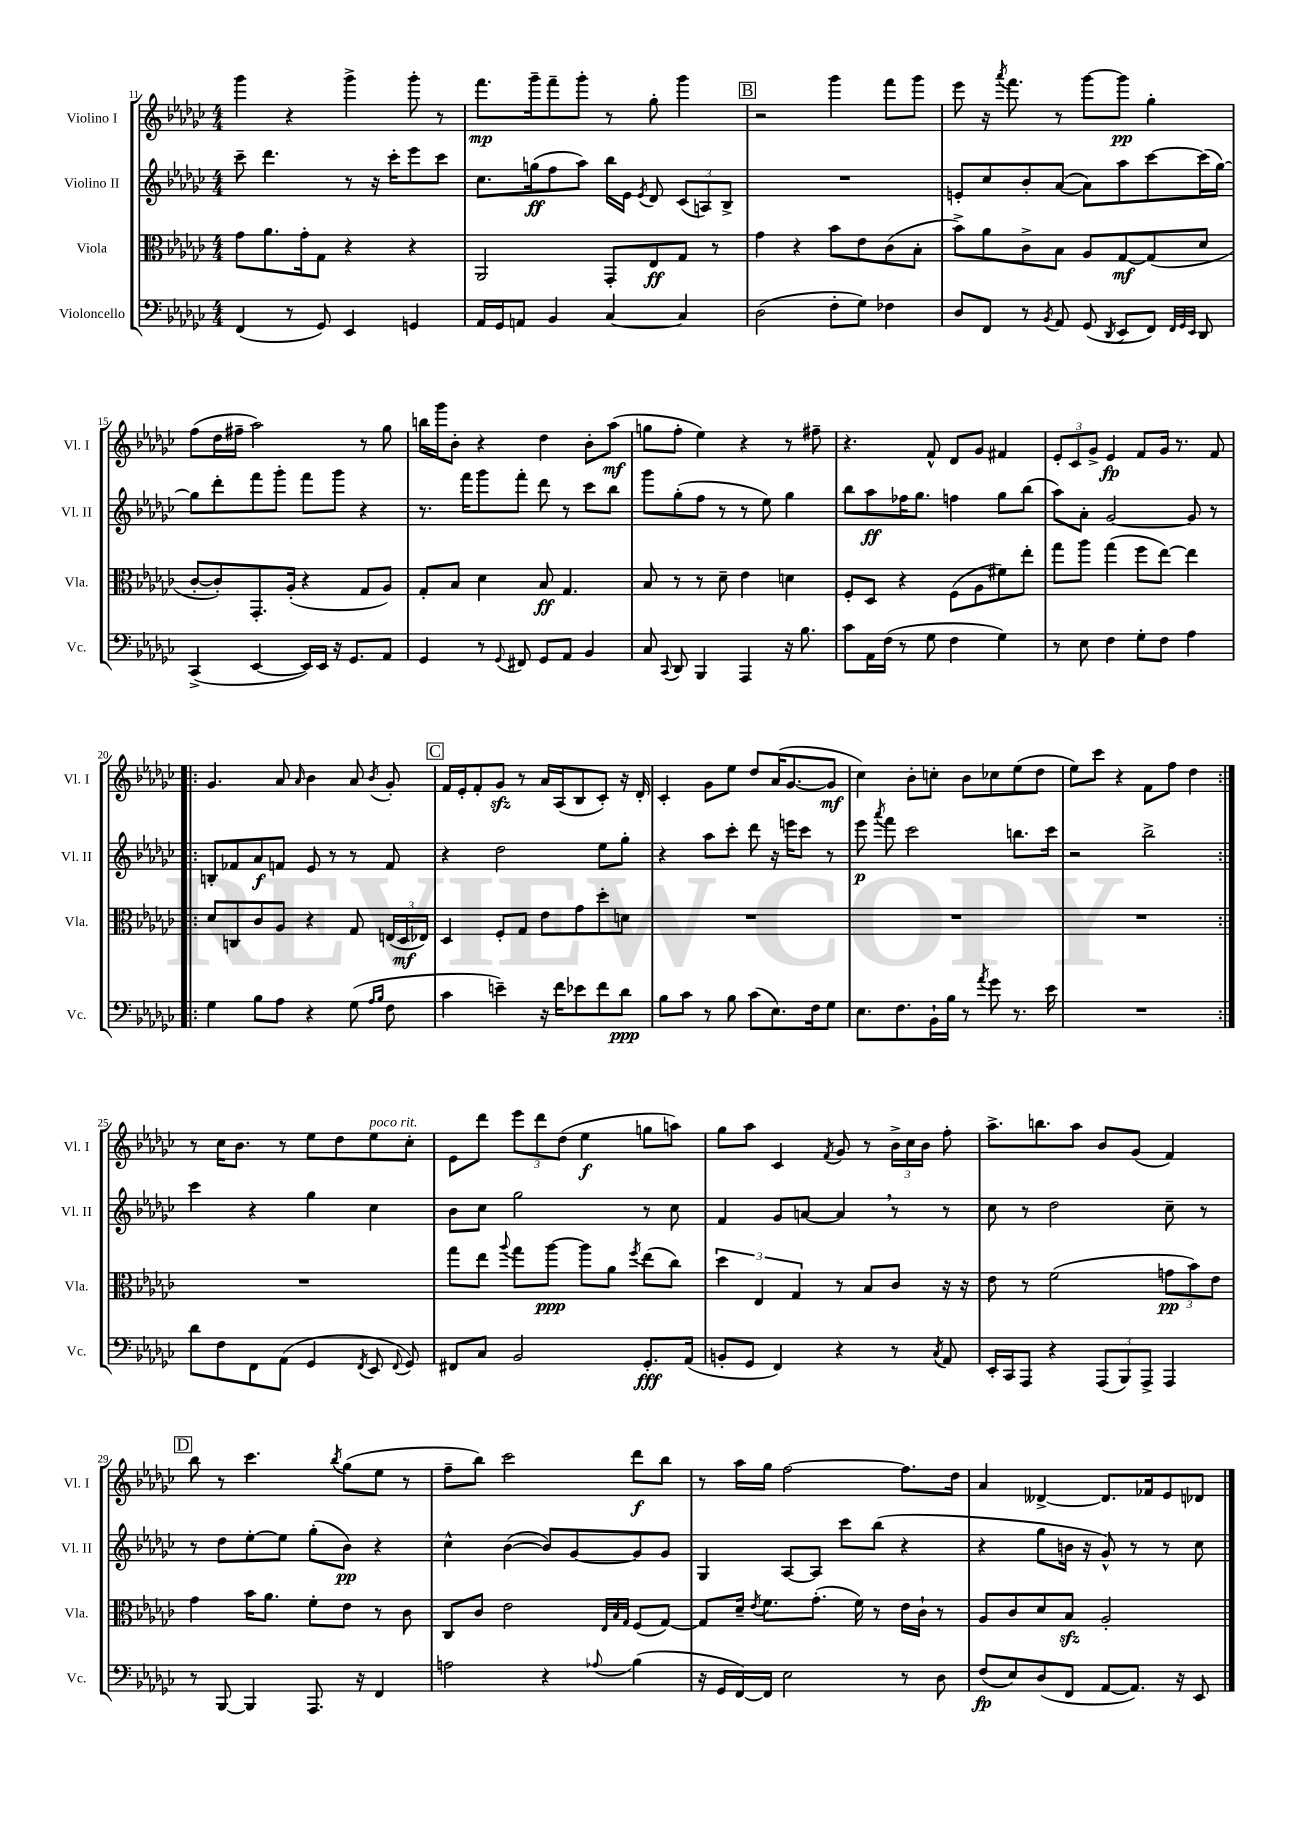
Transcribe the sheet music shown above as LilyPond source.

<<
\new StaffGroup <<
\new Staff = "s0" \with { instrumentName = "Violino I" shortInstrumentName = "Vl. I" } {
    \clef treble \key ges \major \numericTimeSignature \time 4/4
    \autoBeamOff ges'''4 r4 ges'''4-> ges'''8-. r8 |
    f'''8.[\mp ges'''16-- f'''8-- ges'''8]-. r8 ges''8-. ges'''4 |
    \mark \markup { \box "B" } r2 ges'''4 f'''8[ ges'''8] |
    ees'''8 r16 \acciaccatura { aes'''8 } f'''8. r8 ges'''8[~ ges'''8]\pp ges''4-. |
    f''8[( des''16 fis''16]-- aes''2) r8 ges''8 |
    b''16[ ges'''16 bes'8]-. r4 des''4 bes'8[-. aes''8]\mf( |
    g''8[ f''8]-. ees''4) r4 r8 fis''8-- |
    r4. f'8-^ des'8[ ges'8] fis'4 |
    \tuplet 3/2 { ees'8[-. ces'8 ges'8]-> } ees'4\fp f'8[ ges'16] r8. f'8 |
    \repeat volta 2 { ges'4. aes'8 \grace { aes'16 } bes'4 aes'8 \acciaccatura { bes'8 } ges'8-. |
    \mark \markup { \box "C" } f'16[ ees'16-. f'8-. ges'8]\sfz r8 aes'16[ aes16( bes8 ces'8]-.) r16 des'16-. |
    ces'4-. ges'8[ ees''8] des''8[ aes'16( ges'8.~ ges'8]\mf |
    ces''4) bes'8[-. c''8]-. bes'8[ ces''8 ees''8( des''8] |
    ees''8[) ces'''8] r4 f'8[ f''8] des''4 | }
    r8 ces''16[ bes'8.] r8 ees''8[ des''8 ees''8^\markup { \italic "poco rit." } ces''8]-. |
    ees'8[ des'''8] \tuplet 3/2 { ees'''8[ des'''8 des''8]( } ees''4\f g''8[ a''8]) |
    ges''8[ aes''8] ces'4 \acciaccatura { f'8 } ges'8 r8 \tuplet 3/2 { bes'16[-> ces''16 bes'16] } f''8-. |
    aes''8.[-> b''8. aes''8] bes'8[ ges'8]( f'4) |
    \mark \markup { \box "D" } bes''8 r8 ces'''4. \acciaccatura { bes''8 } ges''8[( ees''8] r8 |
    f''8[-- bes''8]) ces'''2 des'''8[\f bes''8] |
    r8 aes''16[ ges''16] f''2~ f''8.[ des''16] |
    aes'4 deses'4~-> deses'8.[ fes'16 ees'8 des'8] \bar "|." |
}
\new Staff = "s1" \with { instrumentName = "Violino II" shortInstrumentName = "Vl. II" } {
    \clef treble \key ges \major \numericTimeSignature \time 4/4
    \autoBeamOff ces'''8-- des'''4. r8 r16 ces'''16[-. ees'''8 ces'''8] |
    ces''8.[ g''16\ff( f''8 aes''8]) bes''16[ ees'16] \acciaccatura { ees'8 } des'8 \tuplet 3/2 { ces'8[( a8) bes8]-> } |
    \mark \markup { \box "B" } R1 |
    e'8[-. ces''8 bes'8-. aes'8]~( aes'8[) aes''8 ces'''8~ ces'''16( ges''16]~) |
    ges''8[ des'''8-. f'''8 ges'''8]-. f'''8[ ges'''8] r4 |
    r8. f'''16[ ges'''8 f'''8]-. des'''8 r8 ces'''8[ bes''8] |
    ges'''8[ ges''8-.( f''8] r8 r8 ees''8) ges''4 |
    bes''8[ aes''8\ff fes''16 ges''8.] f''4 ges''8[ bes''8]( |
    aes''8[) aes'8]-. ges'2~ ges'8 r8 |
    \repeat volta 2 { b8[-. fes'8 aes'8\f f'8] ees'8 r8 r8 f'8 |
    \mark \markup { \box "C" } r4 des''2 ees''8[ ges''8]-. |
    r4 aes''8[ ces'''8]-. des'''8 r16 e'''16[ ces'''8] r8 |
    ees'''8\p \acciaccatura { aes'''8 } f'''8 ces'''2 b''8.[ ces'''16] |
    r2 bes''2-> | }
    ces'''4 r4 ges''4 ces''4 |
    bes'8[ ces''8] ges''2 r8 ces''8 |
    f'4 ges'8[ a'8]~ a'4 \breathe r8 r8 |
    ces''8 r8 des''2 ces''8-- r8 |
    \mark \markup { \box "D" } r8 des''8[ ees''8~-. ees''8] ges''8[-.( bes'8]\pp) r4 |
    ces''4-^ bes'4~( bes'8[) ges'8~ ges'8 ges'8] |
    ges4 aes8[~ aes8] ces'''8[ bes''8]( r4 |
    r4 ges''8[ b'16] r16 ges'8-^) r8 r8 ces''8 \bar "|." |
}
\new Staff = "s2" \with { instrumentName = "Viola" shortInstrumentName = "Vla." } {
    \clef alto \key ges \major \numericTimeSignature \time 4/4
    \autoBeamOff ges'8[ aes'8. ges'16-. ges8] r4 r4 |
    aes,2 ges,8[-. ees8\ff ges8] r8 |
    \mark \markup { \box "B" } ges'4 r4 bes'8[ ees'8 ces'8( bes8]-. |
    bes'8[->) aes'8 ces'8-> bes8] aes8[ ges8~\mf ges8( des'8] |
    ces'8[~-. ces'8-.) ges,8.-. aes16]-.( r4 ges8[ aes8]) |
    ges8[-. bes8] des'4 bes8\ff ges4. |
    bes8 r8 r8 des'8-- ees'4 d'4 |
    f8[-. des8] r4 f8[( aes8 fis'8) ees''8]-. |
    ges''8[ aes''8] ges''4( f''8[ ees''8]~) ees''4 |
    \repeat volta 2 { des'8[ c8 ces'8 aes8] r4 ges8 \tuplet 3/2 { e16[( des16\mf ees16]) } |
    \mark \markup { \box "C" } des4 f8[-. ges8] ees'8[ ges'8 des''8-. d'8] |
    R1 |
    R1 |
    R1 | }
    R1 |
    ges''8[ ees''8] \appoggiatura { aes''8 } ges''8[ aes''8]~\ppp aes''8[ aes'8] \acciaccatura { f''8 } ees''8[( ces''8]) |
    \tuplet 3/2 { des''4 ees4 ges4 } r8 bes8[ ces'8] r16 r16 |
    ees'8 r8 f'2( \tuplet 3/2 { g'8[\pp bes'8) ees'8] } |
    \mark \markup { \box "D" } ges'4 bes'16[ aes'8.] f'8[-. ees'8] r8 ces'8 |
    ces8[ ces'8] ees'2 \grace { ees32[ bes32 ges32] } f8[( ges8]~) |
    ges8[ des'16]-- \acciaccatura { ees'8 } f'8.[ ges'8.]-.( f'16) r8 ees'16[ ces'16]-! r8 |
    aes8[ ces'8 des'8 bes8]\sfz aes2-. \bar "|." |
}
\new Staff = "s3" \with { instrumentName = "Violoncello" shortInstrumentName = "Vc." } {
    \clef bass \key ges \major \numericTimeSignature \time 4/4
    \autoBeamOff f,4( r8 ges,8) ees,4 g,4 |
    aes,16[ ges,16 a,8] bes,4 ces4~ ces4 |
    \mark \markup { \box "B" } des2( f8[-. ges8]) fes4 |
    des8[ f,8] r8 \acciaccatura { bes,8 } aes,8 ges,8( \acciaccatura { des,8 } ees,8[ f,8]) \grace { f,32[ ges,32 ees,32] } des,8 |
    ces,4->( ees,4~ ees,16[) ees,16] r16 ges,8.[ aes,8] |
    ges,4 r8 \appoggiatura { ges,8 } fis,8 ges,8[ aes,8] bes,4 |
    ces8 \appoggiatura { ces,8 } des,8 bes,,4 aes,,4 r16 bes8. |
    ces'8[ aes,16 f16]( r8 ges8 f4 ges4) |
    r8 ees8 f4 ges8[-. f8] aes4 |
    \repeat volta 2 { ges4 bes8[ aes8] r4 ges8( \grace { aes16[ bes16] } f8 |
    \mark \markup { \box "C" } ces'4 e'4--) r16 f'16[ ees'8 f'8 des'8]\ppp |
    bes8[ ces'8] r8 bes8 ces'8[( ees8.) f16 ges8] |
    ees8.[ f8. bes,16-! bes16] r8 \acciaccatura { aes'8 } ges'8 r8. ees'16 |
    R1 | }
    des'8[ f8 f,8 aes,8]( ges,4 \acciaccatura { f,8 } ees,8 \appoggiatura { f,8 } ges,8) |
    fis,8[ ces8] bes,2 ges,8.[-.\fff aes,16]( |
    b,8[-. ges,8] f,4) r4 r8 \acciaccatura { ces8 } aes,8 |
    ees,16[-. ces,16 aes,,8] r4 \tuplet 3/2 { aes,,8[( bes,,8) aes,,8]-> } aes,,4 |
    \mark \markup { \box "D" } r8 bes,,8~ bes,,4 aes,,8. r16 f,4 |
    a2 r4 \appoggiatura { aes8 } bes4( |
    r16 ges,16[ f,16~) f,16] ees2 r8 des8 |
    f8[\fp( ees8) des8( f,8] aes,8[~ aes,8.]) r16 ees,8 \bar "|." |
}
>>
>>
\layout { \context { \Score currentBarNumber = #11 } }
